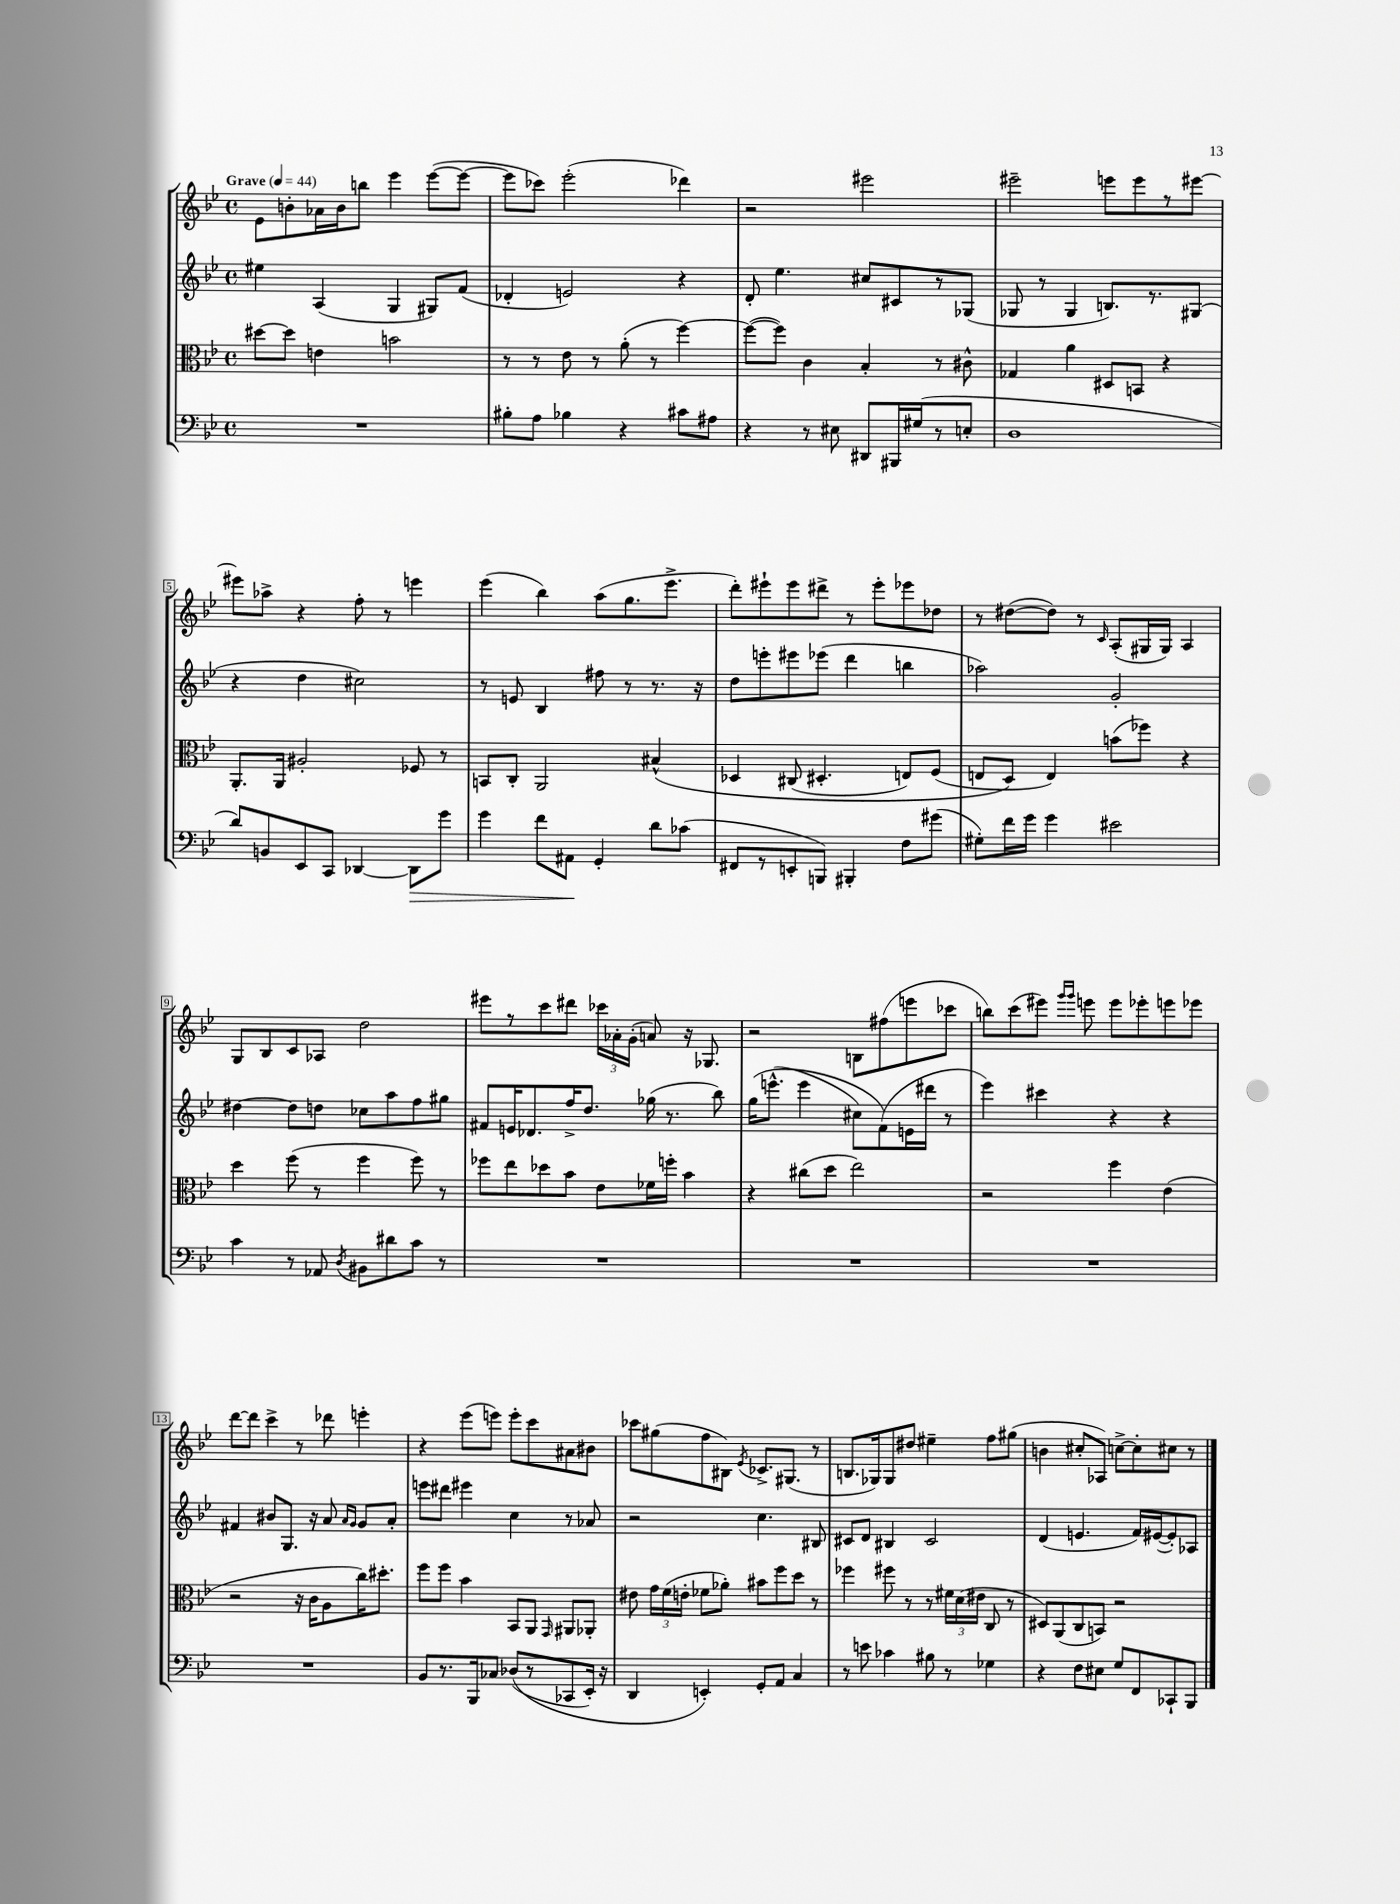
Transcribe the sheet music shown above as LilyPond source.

<<
\new StaffGroup <<
\new Staff = "s0" {
    \clef treble \key bes \major \defaultTimeSignature \time 4/4 \tempo "Grave" 4 = 44
    \autoBeamOff ees'8[ b'8-. aes'16 b'16 b''8] ees'''4 ees'''8[~( ees'''8]~ |
    ees'''8[ ces'''8]) ees'''2-.( des'''4) |
    r2 eis'''2 |
    eis'''2-- e'''8[ e'''8 r8 eis'''8]~ |
    eis'''8[ aes''8]-> r4 f''8-. r8 e'''4 |
    ees'''4( bes''4) a''8[( g''8. ees'''8.]-> |
    d'''8[-.) eis'''8-! eis'''8 dis'''8]-> r8 eis'''8[-. ees'''8 des''8] |
    r8 dis''8[~( dis''8]) r8 \grace { c'16 } a8[-.( gis16 gis16]) a4 |
    g8[ bes8 c'8 aes8] d''2 |
    eis'''8[ r8 c'''8 dis'''8] \tuplet 3/2 { ces'''16[ aes'16-. g'16]-.( } a'8) r16 ges8. |
    r2 b8[ fis''8( e'''8 ces'''8] |
    b''8[) c'''8( eis'''8]) \grace { g'''16[ g'''16] } e'''8 e'''8[ ees'''8-. e'''8 ees'''8] |
    d'''8[~ d'''8] c'''4-> r8 des'''8 e'''4-. |
    r4 ees'''8[( e'''8]) e'''8[-. c'''8 ais'8 bis'8] |
    ces'''8[ gis''8( f''8 bis8]) \acciaccatura { ees'8 } ces'8.[-> gis8.]( r8 |
    b8.[ ges16) ges8 dis''8] eis''4-- f''8[ gis''8]( |
    b'4 cis''8[-. aes8]) c''8[~-> c''8-. cis''8] r8 \bar "|." |
}
\new Staff = "s1" {
    \clef treble \key bes \major \defaultTimeSignature \time 4/4
    \autoBeamOff eis''4 a4( g4 gis8[) f'8]( |
    des'4-. e'2) r4 |
    d'8-. ees''4. cis''8[ cis'8 r8 ges8]( |
    ges8 r8 ges4 b8.[) r8. gis8]( |
    r4 d''4 cis''2) |
    r8 e'8 bes4 fis''8 r8 r8. r16 |
    d''8[ e'''8-. eis'''8 ees'''8]( d'''4 b''4 |
    aes''2) g'2-. |
    dis''4~ dis''8[ d''8] ces''8[ a''8 f''8 gis''8] |
    fis'8[ e'16 des'8. f''16-> d''8.] ges''16( r8. bes''8) |
    g''16[\( e'''8.]-^( e'''4 cis''8[) f'8(\) e'16 dis'''16] r8 |
    ees'''4) cis'''4 r4 r4 |
    fis'4 bis'8[ g8.] r16 a'8 \grace { a'16[ g'16] } g'8[ a'8]-. |
    e'''8[ dis'''8] eis'''4 c''4 r8 aes'8 |
    r2 c''4. bis8 |
    cis'8[ d'8] bis4 cis'2 |
    d'4( e'4. f'16[) eis'16~( eis'8-.) aes8] \bar "|." |
}
\new Staff = "s2" {
    \clef alto \key bes \major \defaultTimeSignature \time 4/4
    \autoBeamOff dis''8[~ dis''8] e'4 b'2 |
    r8 r8 ees'8 r8 a'8-.( r8 f''4~) |
    f''8[~( f''8]) c'4 bes4-. r8 cis'8-^ |
    ges4 a'4 dis8[ b,8] r4 |
    a,8.[-. a,16] ais2-. fes8 r8 |
    b,8[ c8]-. a,2 bis4-^\( |
    des4 cis8( dis4.-. e8[) f8]( |
    e8[ d8]\) e4) b'8[( fes''8]) r4 |
    d''4 f''8( r8 f''4 f''8) r8 |
    fes''8[ ees''8 des''8 bes'8] ees'8[ fes'16 f''16]-. bes'4 |
    r4 cis''8[( d''8] ees''2) |
    r2 f''4 ees'4( |
    r2 r16 c'16[ a8 c''16) dis''8.]-. |
    f''8[ f''8] bes'4 bes,8[ a,8] \grace { g,16 } ais,8[ aes,8]-. |
    eis'8 \tuplet 3/2 { g'16[ f'16( e'16]-. } fes'8[ aes'8]-.) bis'8[ f''8 d''8] r8 |
    fes''4 fis''8 r8 r8 \tuplet 3/2 { fis'16[ d'16( eis'16] } c8 r8 |
    dis8[) a,8( c8 b,8]) r2 \bar "|." |
}
\new Staff = "s3" {
    \clef bass \key bes \major \defaultTimeSignature \time 4/4
    \autoBeamOff R1 |
    bis8[-. a8] bes4 r4 cis'8[ ais8] |
    r4 r8 eis8 dis,8[ bis,,16 gis16( r8 e8]-. |
    d1 |
    d'8[) b,8 ees,8 c,8] des,4~ des,8[\> g'8] |
    g'4 f'8[ ais,8]\! g,4-. d'8[ ces'8]( |
    fis,8[ r8 e,8-. b,,8]) bis,,4-. f8[ gis'8]( |
    gis8[-.) f'16 g'16] g'4 eis'2 |
    c'4 r8 aes,8 \acciaccatura { d8 } bis,8[ dis'8 c'8] r8 |
    R1 |
    R1 |
    R1 |
    R1 |
    bes,8[ r8. bes,,16 ces8] des8[(\( r8 ces,8 ees,16]-.) r16 |
    d,4 e,4-.\) g,8[-. a,8] c4 |
    r8 e'8 ces'4 bis8 r8 ges4 |
    r4 f8[ eis8] g8[ f,8 ces,8-! bes,,8] \bar "|." |
}
>>
>>
\layout { \context { \Score \override BarNumber.stencil = #(make-stencil-boxer 0.1 0.3 ly:text-interface::print) } }
